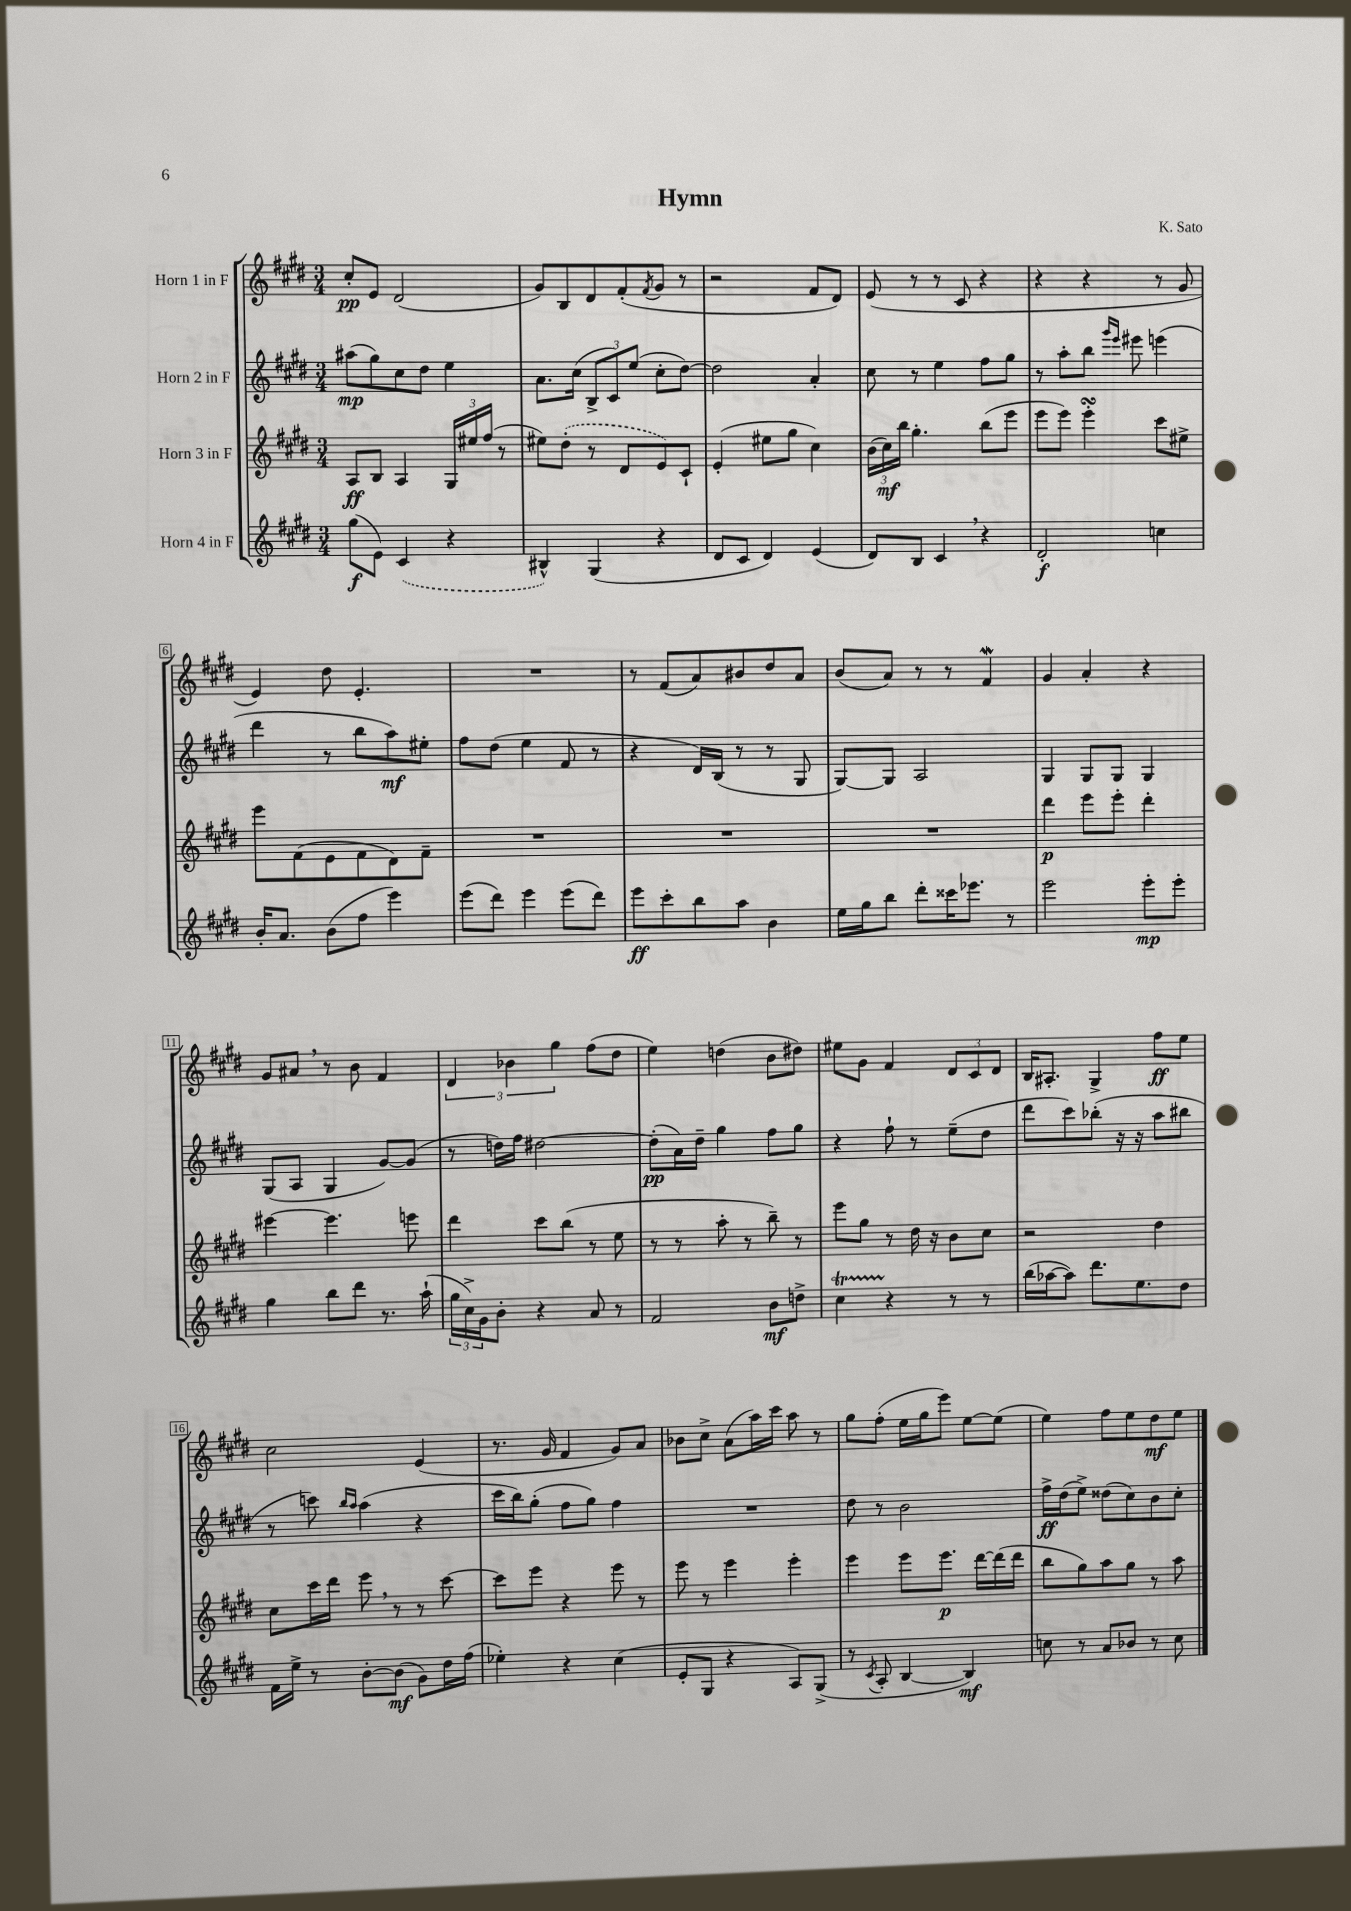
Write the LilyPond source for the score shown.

\header { title = "Hymn" composer = "K. Sato" }
<<
\new StaffGroup <<
\new Staff = "s0" \with { instrumentName = "Horn 1 in F" } {
    \clef treble \key e \major \numericTimeSignature \time 3/4
    cis''8-.\pp e'8 dis'2( |
    gis'8) b8 dis'8 fis'8-.( \acciaccatura { fis'8 } gis'8 r8 |
    r2 fis'8 dis'8) |
    e'8( r8 r8 cis'8 r4 |
    r4 r4 r8 gis'8 |
    e'4) dis''8 e'4.-. |
    R2. |
    r8 fis'8( a'8) bis'8 dis''8 a'8 |
    b'8( a'8) r8 r8 fis'4\mordent |
    gis'4 a'4-. r4 |
    gis'8 ais'8 \breathe r8 b'8 fis'4 |
    \tuplet 3/2 { dis'4 bes'4 gis''4 } fis''8( dis''8 |
    e''4) d''4( b'8 dis''8) |
    eis''8 gis'8 fis'4 \tuplet 3/2 { dis'8 cis'8 dis'8 } |
    b16 ais8.-. gis4-> fis''8\ff e''8 |
    cis''2 e'4( |
    r8. gis'16 fis'4 gis'8) a'8 |
    bes'8 cis''8-> a'8( a''16) cis'''16 a''8 r8 |
    gis''8 fis''8-.( e''16 gis''16 e'''8) e''8~ e''8( |
    e''4) fis''8 e''8 dis''8\mf e''8 \bar "|." |
}
\new Staff = "s1" \with { instrumentName = "Horn 2 in F" } {
    \clef treble \key e \major \numericTimeSignature \time 3/4
    ais''8\mp( gis''8) cis''8 dis''8 e''4 |
    a'8. cis''16( \tuplet 3/2 { b8-> cis'8) e''8( } cis''8-. dis''8~) |
    dis''2 a'4-. |
    cis''8 r8 e''4 fis''8 gis''8 |
    r8 a''8-. b''8 \grace { gis'''16 e'''16 } eis'''8 e'''4( |
    dis'''4 r8 b''8 a''8\mf) eis''8-. |
    fis''8 dis''8( e''4 fis'8 r8 |
    r4 dis'16) b16( r8 r8 gis8 |
    gis8~) gis8 a2 |
    gis4 gis8 gis8 gis4 |
    gis8( a8 gis4 gis'8~) gis'8( |
    r8 d''16) fis''16 dis''2~ |
    dis''8-.\pp( a'16) dis''16-- gis''4 fis''8 gis''8 |
    r4 fis''8-! r8 e''8--( dis''8 |
    dis'''8 cis'''8) bes''8-.( r16 r16 a''8 bis''8 |
    r8 c'''8) \grace { b''16 a''16 } a''4( r4 |
    cis'''16 b''16) gis''8-.( fis''8 gis''8) fis''4 |
    R2. |
    dis''8 r8 b'2 |
    fis''16->\ff dis''16( e''8->) disis''8( cis''8) b'8 cis''8-. \bar "|." |
}
\new Staff = "s2" \with { instrumentName = "Horn 3 in F" } {
    \clef treble \key e \major \numericTimeSignature \time 3/4
    a8\ff b8 a4 \tuplet 3/2 { gis16 eis''16 fis''16( } r8 |
    eis''8) \once \slurDashed dis''8-.( r8 dis'8 e'8) cis'8-! |
    e'4-.( eis''8 gis''8 cis''4) |
    \tuplet 3/2 { b'16( cis''16\mf) b''16 } gis''4.-. b''8( e'''8 |
    e'''8 e'''8) e'''4-.\turn cis'''8 eis''8-> |
    e'''8 fis'8( e'8 fis'8 dis'8) fis'8-- |
    R2. |
    R2. |
    R2. |
    dis'''4\p e'''8 e'''8-. dis'''4-. |
    eis'''4~ eis'''4. e'''8 |
    dis'''4 cis'''8 b''8( r8 e''8 |
    r8 r8 a''8-. r8 b''8--) r8 |
    e'''8 gis''8 r8 dis''16 r16 b'8 cis''8 |
    r2 dis''4 |
    cis''8 cis'''16 dis'''16 e'''8 \breathe r8 r8 cis'''8~ |
    cis'''8 e'''8 r4 e'''8 r8 |
    e'''8 r8 e'''4 e'''4-. |
    e'''4 e'''8 e'''8.\p dis'''16~ dis'''16( dis'''16 |
    b''8 gis''8) a''8 gis''8 r8 a''8 \bar "|." |
}
\new Staff = "s3" \with { instrumentName = "Horn 4 in F" } {
    \clef treble \key e \major \numericTimeSignature \time 3/4
    gis''8\f( e'8) \once \slurDashed cis'4( r4 |
    bis4-^) gis4( r4 |
    dis'8 cis'8 dis'4) e'4( |
    dis'8) b8 cis'4 \breathe r4 |
    dis'2-.\f c''4 |
    b'16-. a'8. b'8( fis''8 e'''4) |
    e'''8( dis'''8) e'''4 e'''8( dis'''8) |
    e'''8\ff cis'''8-. b''8 a''8 b'4 |
    e''16 gis''16 b''8 dis'''8-. cisis'''16 ees'''8. r8 |
    e'''2 e'''8-.\mp e'''8-. |
    gis''4 b''8 dis'''8 r8. a''16-!( |
    \tuplet 3/2 { gis''16 cis''16->) gis'16 } b'8-. r4 a'8 r8 |
    fis'2 b'8\mf d''8-> |
    cis''4\startTrillSpan r4\stopTrillSpan r8 r8 |
    b''16( aes''16~ aes''8) dis'''8. e''8. dis''8 |
    fis'16 e''16-> r8 b'8~-. b'8\mf( gis'8) dis''16 fis''16( |
    ees''4-.) r4 cis''4( |
    e'8-. gis8 r4 a8) gis8->( |
    r8 \acciaccatura { cis'8 } a8-. b4~ b4\mf) |
    c''8 r8 a'8 bes'8 r8 c''8 \bar "|." |
}
>>
>>
\layout { \context { \Score \override BarNumber.stencil = #(make-stencil-boxer 0.1 0.3 ly:text-interface::print) } }
